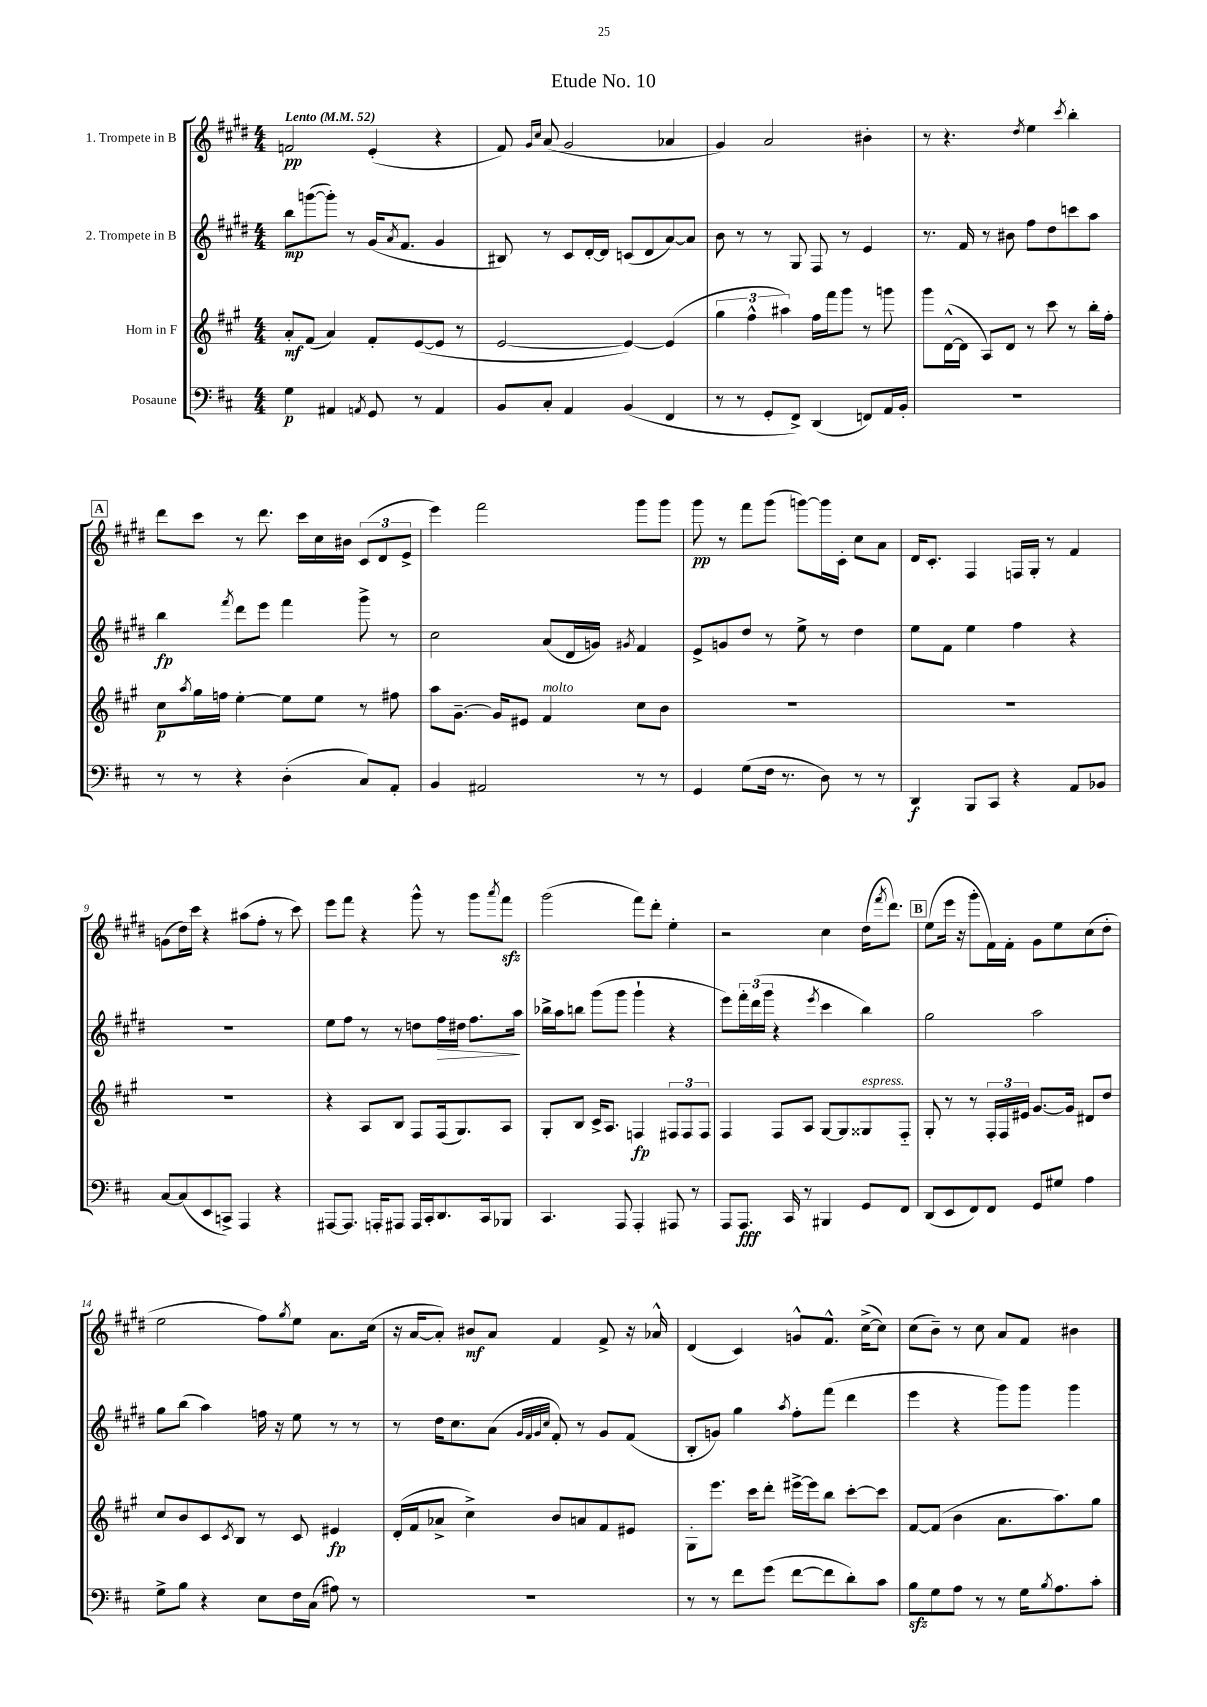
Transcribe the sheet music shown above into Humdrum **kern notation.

**kern	**dynam	**kern	**dynam	**kern	**dynam	**kern	**dynam
*part4	*part4	*part3	*part3	*part2	*part2	*part1	*part1
*staff4	*staff4	*staff3	*staff3	*staff2	*staff2	*staff1	*staff1
*I"Posaune	*	*I"Horn in F	*	*I"2. Trompete in B	*	*I"1. Trompete in B	*
*clefF4	*	*clefG2	*	*clefG2	*	*clefG2	*
*k[f#c#]	*	*k[f#c#g#]	*	*k[f#c#g#d#]	*	*k[f#c#g#d#]	*
*M4/4	*	*M4/4	*	*M4/4	*	*M4/4	*
*MM52	*	*MM52	*	*MM52	*	*MM52	*
=1	=1	=1	=1	=1	=1	=1	=1
!	!	!	!	!	!	!LO:TX:a:B:t=Lento	!
4G\	p	8a'/L	mf	8bb\L	mp	2fn/	pp
.	.	(8f#/J	.	([8gggn\	.	.	.
4AA#X/	.	4a/)	.	8ggg'\J])	.	.	.
.	.	.	.	8r	.	.	.
8qAAn/	.	.	.	.	.	.	.
8GG/	.	8f#'/L	.	(16g#/KL	.	(4e'/	.
.	.	.	.	8qa/	.	.	.
.	.	.	.	8.f#/J	.	.	.
8r	.	([8e/	.	.	.	.	.
4AA/	.	8e/J]	.	4g#/	.	4r	.
.	.	8r	.	.	.	.	.
=2	=2	=2	=2	=2	=2	=2	=2
8BB/L	.	[2e/	.	8B#X/)	.	8f#/)	.
.	.	.	.	.	.	16qqg#/LL	.
.	.	.	.	.	.	16qqcc#/JJ	.
8C#'/J	.	.	.	8r	.	(8a/	.
4AA/	.	.	.	8c#/L	.	2g#/	.
.	.	.	.	[16d#'/L	.	.	.
.	.	.	.	16d#/JJ]	.	.	.
(4BB/	.	4e/_)	.	(8cn/L	.	.	.
.	.	.	.	8d#/	.	.	.
4FF#/	.	(4e/]	.	[8a/)	.	4a-X/	.
.	.	.	.	8a/J]	.	.	.
=3	=3	=3	=3	=3	=3	=3	=3
8r	.	6gg#\	.	8b\	.	4g#/)	.
8r	.	.	.	8r	.	.	.
.	.	6ff#^^\	.	.	.	.	.
8GG'/L	.	.	.	8r	.	2a/	.
.	.	6aa#X\)	.	.	.	.	.
8FF#^/J)	.	.	.	8G#/	.	.	.
(4DD/	.	16ff#\LL	.	8F#/	.	.	.
.	.	16fff#\J	.	.	.	.	.
.	.	8ggg#\J	.	8r	.	.	.
8FFn/L)	.	8r	.	4e/	.	4b#X'\	.
16AA/L	.	8gggn\	.	.	.	.	.
16BB'/JJ	.	.	.	.	.	.	.
=4	=4	=4	=4	=4	=4	=4	=4
1r	.	8ggg#\L	.	8.r	.	8r	.
.	.	([16d^^\L	.	.	.	4.r	.
.	.	16d\JJ]	.	16f#/	.	.	.
.	.	8A/L)	.	8r	.	.	.
.	.	8d/J	.	8b#X\	.	.	.
.	.	.	.	.	.	8qdd#/	.
.	.	8r	.	8ff#\L	.	4ee\	.
.	.	8ccc#\	.	8dd#\	.	.	.
.	.	.	.	.	.	8qccc#/	.
.	.	8r	.	8cccn\	.	4bb'\	.
.	.	16bb'\LL	.	8aa\J	.	.	.
.	.	16ff#'\JJ	.	.	.	.	.
!!LO:LB:g=z
!!LO:REH:place=s1:t=A
=5	=5	=5	=5	=5	=5	=5	=5
8r	.	8cc#\L	p	4bb\	fp	8ddd#\L	.
.	.	8qaa/	.	.	.	.	.
8r	.	16gg#\L	.	.	.	8ccc#\J	.
.	.	16ffn\JJ	.	.	.	.	.
.	.	.	.	8qfff#/	.	.	.
4r	.	[4ee'\	.	8ddd#\L	.	8r	.
.	.	.	.	8eee\J	.	8.ddd#\	.
(4D'\	.	8ee\L]	.	4fff#\	.	.	.
.	.	.	.	.	.	16ccc#\LL	.
.	.	8ee\J	.	.	.	16cc#\	.
.	.	.	.	.	.	16b#X\JJ	.
8C#/L)	.	8r	.	8ggg#^\	.	(12c#/L	.
.	.	.	.	.	.	12d#/	.
8AA'/J	.	8ff#X\	.	8r	.	.	.
.	.	.	.	.	.	12e^/J	.
=6	=6	=6	=6	=6	=6	=6	=6
4BB/	.	8aa\L	.	2cc#\	.	4eee\)	.
.	.	[8.g#~\J	.	.	.	.	.
2AA#X/	.	.	.	.	.	2fff#\	.
.	.	16g#/KL]	.	.	.	.	.
.	.	8e#X/J	.	.	.	.	.
!	!	!LO:TX:a:i:t=molto	!	!	!	!	!
.	.	4f#/	.	(8a/L	.	.	.
.	.	.	.	16d#/L	.	.	.
.	.	.	.	16gn/JJ)	.	.	.
.	.	.	.	8qg#X/	.	.	.
8r	.	8cc#\L	.	4f#/	.	8ggg#\L	.
8r	.	8b\J	.	.	.	8ggg#\J	.
=7	=7	=7	=7	=7	=7	=7	=7
4GG/	.	1r	.	8e^/L	.	8ggg#\	pp
.	.	.	.	8gn/	.	8r	.
(8G\L	.	.	.	8dd#/J	.	8fff#\L	.
16F#\Jk	.	.	.	8r	.	(8ggg#\J	.
8.r	.	.	.	.	.	.	.
.	.	.	.	8ee^\	.	[8gggn\L)	.
8D\)	.	.	.	8r	.	16ggg\L]	.
.	.	.	.	.	.	16c#'\JJ	.
8r	.	.	.	4dd#\	.	8cc#\L	.
8r	.	.	.	.	.	8a\J	.
=8	=8	=8	=8	=8	=8	=8	=8
4DD/	f	1r	.	8ee\L	.	16d#/KL	.
.	.	.	.	.	.	8.c#'/J	.
.	.	.	.	8f#\J	.	.	.
8BBB/L	.	.	.	4ee\	.	4F#/	.
8CC#/J	.	.	.	.	.	.	.
4r	.	.	.	4ff#\	.	16Fn/LL	.
.	.	.	.	.	.	16G#'/JJ	.
.	.	.	.	.	.	8r	.
8AA/L	.	.	.	4r	.	4f#/	.
8BB-X/J	.	.	.	.	.	.	.
!!LO:LB:g=z
=9	=9	=9	=9	=9	=9	=9	=9
[8C#/L	.	1r	.	1r	.	(8gn\L	.
(8C#/]	.	.	.	.	.	16dd#\L)	.
.	.	.	.	.	.	16ccc#\JJ	.
8EE/	.	.	.	.	.	4r	.
8CCn^/J)	.	.	.	.	.	.	.
4AAA/	.	.	.	.	.	(8aa#X\L	.
.	.	.	.	.	.	8ff#'\J	.
4r	.	.	.	.	.	8r	.
.	.	.	.	.	.	8ccc#\)	.
=10	=10	=10	=10	=10	=10	=10	=10
[8AAA#X/L	.	4r	.	8ee\L	.	8eee\L	.
8.AAA#/J]	.	.	.	8ff#\J	.	8fff#\J	.
.	.	8A/L	.	8r	.	4r	.
16AAAn'/KL	.	.	.	.	.	.	.
8AAA#X/J	.	8B/J	.	8r	.	.	.
16AAA#/LL	.	8F#/L	.	8ddn\L	.	8ggg#^^\	.
16CC#'/J	.	.	.	.	.	.	.
!	!	!	!	!	!LO:HP:b	!	!
8.DD/	.	(16F#/k	.	16ff#\L	>	8r	.
.	.	8.G#/)	.	16dd#X\JJ	.	.	.
.	.	.	.	8.ff#\L	.	8ggg#\L	.
16CC#/k	.	.	.	.	.	.	.
.	.	.	.	.	.	8qaaa/	.
8BBB-X/J	.	8A/J	.	.	.	8fff#zz\J	.
.	.	.	.	16aa\Jk	.	.	.
.	.	.	.	.	]	.	.
=11	=11	=11	=11	=11	=11	=11	=11
4.CC#/	.	8G#'/L	.	16bb-X^\LL	.	(2ggg#\	.
.	.	.	.	16aa\J	.	.	.
.	.	8B/J	.	8bbn\J	.	.	.
.	.	16c#^/KL	.	(8ggg#\L	.	.	.
.	.	8.A/J	.	.	.	.	.
8AAA/	.	.	.	8ggg#\J	.	.	.
4AAA'/	.	4Fn/	fp	4ggg#`\	.	8fff#\L)	.
.	.	.	.	.	.	8ddd#'\J	.
8AAA#X/	.	12F#X/L	.	4r	.	4ee'\	.
.	.	12F#/	.	.	.	.	.
8r	.	.	.	.	.	.	.
.	.	12F#/J	.	.	.	.	.
=12	=12	=12	=12	=12	=12	=12	=12
8AAA/L	.	4F#/	.	8eee\L)	.	2r	.
8.AAA/J	fff	.	.	24fff#'\L	.	.	.
.	.	.	.	(24ddd#\	.	.	.
.	.	.	.	24ggg#\JJ	.	.	.
.	.	8F#/L	.	4r	.	.	.
16CC#/	.	.	.	.	.	.	.
8r	.	8A/J	.	.	.	.	.
.	.	.	.	8qeee/	.	.	.
4BBB#X/	.	[8G#/L	.	4ccc#\	.	4cc#\	.
.	.	8G#/]	.	.	.	.	.
!	!	!LO:TX:a:i:t=espress.	!	!	!	!	!
8GG/L	.	8G##X/	.	4bb\)	.	(16dd#\KL	.
.	.	.	.	.	.	8qfff#/	.
.	.	.	.	.	.	8.ddd#\J)	.
8FF#/J	.	8F#/J	.	.	.	.	.
!!LO:REH:place=s1:t=B
=13	=13	=13	=13	=13	=13	=13	=13
(8DD/L	.	8G#'/	.	2gg#\	.	(8ee\L	.
8EE/	.	8r	.	.	.	16eee\Jk	.
.	.	.	.	.	.	16r	.
8FF#/)	.	8r	.	.	.	8ggg#'\L	.
8FF#/J	.	24F#'/LL	.	.	.	16f#\L)	.
.	.	24F#/	.	.	.	.	.
.	.	.	.	.	.	16f#'\JJ	.
.	.	24e#X/JJ	.	.	.	.	.
8GG/L	.	[8.g#/L	.	2aa\	.	8g#\L	.
8G#X/J	.	.	.	.	.	8ee\	.
.	.	16g#/Jk]	.	.	.	.	.
4A\	.	8d#X/L	.	.	.	(8cc#\	.
.	.	8dd/J	.	.	.	8dd#'\J	.
!!LO:LB:g=z
=14	=14	=14	=14	=14	=14	=14	=14
8G^\L	.	8cc#/L	.	8gg#\L	.	2ee\	.
8B\J	.	8b/	.	(8bb\J	.	.	.
4r	.	8c#/	.	4aa\)	.	.	.
.	.	8qc#/	.	.	.	.	.
.	.	8B/J	.	.	.	.	.
8E\L	.	8r	.	16ffn\	.	8ff#\L)	.
.	.	.	.	16r	.	.	.
.	.	.	.	.	.	8qgg#/	.
16F#\L	.	8c#/	.	8ee\	.	8ee\J	.
(16C#\JJ	.	.	.	.	.	.	.
8A#X\)	.	4e#X/	fp	8r	.	8.a\L	.
8r	.	.	.	8r	.	.	.
.	.	.	.	.	.	(16cc#\Jk	.
=15	=15	=15	=15	=15	=15	=15	=15
1r	.	(16d'/LL	.	8r	.	16r	.
.	.	16f#/J	.	.	.	[16a/KL	.
.	.	8a-X^/J	.	16dd#\KL	.	8a'/J])	.
.	.	.	.	8.cc#\	.	.	.
.	.	4cc#^\)	.	.	.	8b#X/L	mf
.	.	.	.	(8a\J	.	8a/J	.
.	.	.	.	32qqg#/LLL	.	.	.
.	.	.	.	32qqf#/	.	.	.
.	.	.	.	32qqg#/	.	.	.
.	.	.	.	32qqcc#/JJJ	.	.	.
.	.	8b/L	.	8f#'/)	.	4f#/	.
.	.	8an/	.	8r	.	.	.
.	.	8f#/	.	8g#/L	.	8f#^/	.
.	.	8e#X/J	.	(8f#/J	.	16r	.
.	.	.	.	.	.	16a-X^^/	.
=16	=16	=16	=16	=16	=16	=16	=16
8r	.	8G#'\L	.	8B'/L	.	(4d#/	.
8r	.	8.eee\J	.	8gn/J)	.	.	.
8f#\L	.	.	.	4gg#\	.	4c#/)	.
.	.	16ccc#\KL	.	.	.	.	.
(8g\J	.	8ddd'\J	.	.	.	.	.
.	.	.	.	8qaa/	.	.	.
[8f#\L	.	[16eee#X^\LL	.	8ff#'\L	.	8gn^^/L	.
.	.	16eee#\J]	.	.	.	.	.
8f#\]	.	8bb\J	.	(8fff#\J	.	8.f#^^/J	.
8d'\)	.	[8ccc#'\L	.	4ddd#\	.	.	.
.	.	.	.	.	.	([16cc#^\KL	.
8c#\J	.	8ccc#\J]	.	.	.	8cc#\J])	.
=17	=17	=17	=17	=17	=17	=17	=17
8Bzz\L	.	[8f#/L	.	4eee\	.	(8cc#\L	.
8G\	.	(8f#/J]	.	.	.	8b~\J)	.
8A\J	.	4b\	.	4r	.	8r	.
8r	.	.	.	.	.	8cc#\	.
8r	.	8.a\L	.	8ggg#\L)	.	8a/L	.
16G\KL	.	.	.	8ggg#\J	.	8f#/J	.
8qB/	.	.	.	.	.	.	.
8.A\	.	8.aa\)	.	.	.	.	.
.	.	.	.	4ggg#\	.	4b#X\	.
8c#'\J	.	8gg#\J	.	.	.	.	.
==	==	==	==	==	==	==	==
*-	*-	*-	*-	*-	*-	*-	*-
